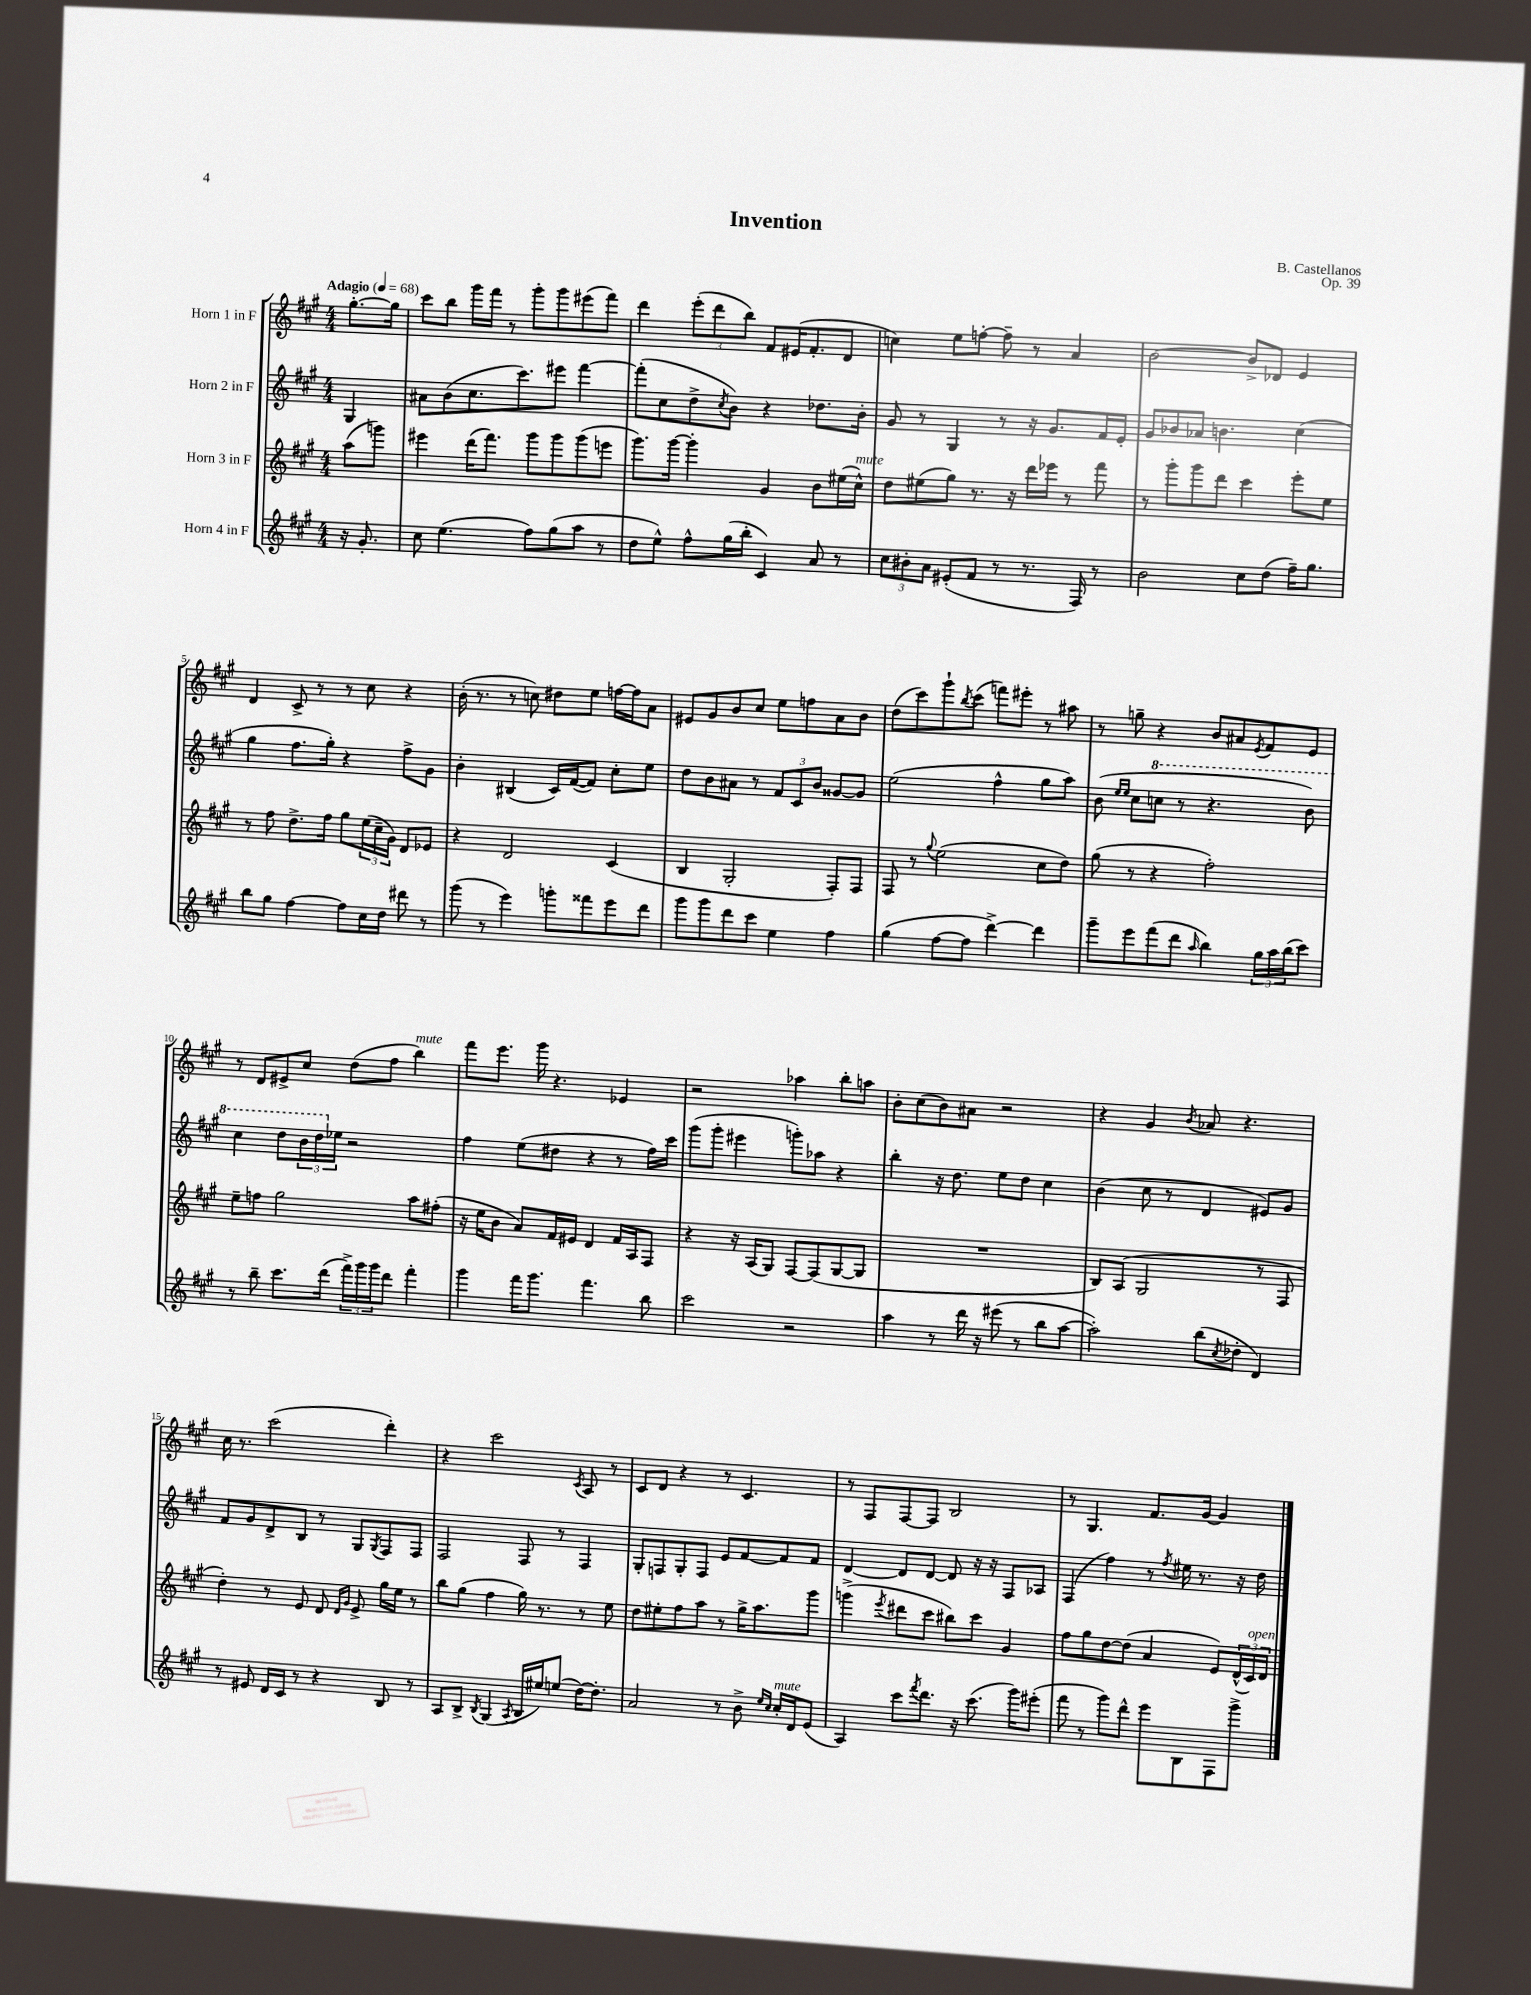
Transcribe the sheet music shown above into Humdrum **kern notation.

**kern	**kern	**kern	**kern
*staff4	*staff3	*staff2	*staff1
*clefG2	*clefG2	*clefG2	*clefG2
*k[f#c#g#]	*k[f#c#g#]	*k[f#c#g#]	*k[f#c#g#]
*M4/4	*M4/4	*M4/4	*M4/4
*MM68	*MM68	*MM68	*MM68
16r	(8aa\L	4G#/	[8.gg#'\L
8.g#'/	.	.	.
.	8ggg\J)	.	.
.	.	.	16gg#\]Jk
=	=	=	=
8cc#\	4eee#\	8a#\L	8ccc#\L
(4.ee\	.	(8b\	8bb\J
.	(16ddd\LK	8.cc#\	16ggg#\LL
.	8.fff#\J)	.	16fff#\JJ
.	.	.	8r
.	.	8.ccc#\)	.
8ff#\L)	8ggg#\L	.	8ggg#'\L
(8gg#\	8ggg#\	8eee#\J	8ggg#\
8aa\J	(8ggg#\	[4fff#\	(8eee#\
8r	8eee\J	.	8fff#\J)
=	=	=	=
8dd\L	8.ggg#\L)	(8fff#'\]L	4ddd\
8ee^^\J)	.	8cc#\	.
.	[16ggg#\Jk	.	.
8ff#^^\L	4ggg#'\]	8dd^\	(12eee'\L
.	.	.	12ddd\
.	.	8qcc#/	.
(16gg#\L	.	8b\J)	.
.	.	.	12bb\J)
16bb'\JJ	.	.	.
4c#/)	4g#/	4r	8f#/L
.	.	.	(16e#/K
.	.	.	8.f#'/
8a/	8b\L	8.dd-\L	.
8r	(16ee#\L	.	8d/J
.	16cc#^^\JJ)	16b'\Jk	.
=	=	=	=
12cc#\L	8dd\L	8g#/	4cc\)
12b#'\	.	.	.
.	(8ee#\	8r	.
12a\J	.	.	.
(8e#'/L	8gg#\J)	4G#/	8ee\L
8f#/J	8.r	.	[8ff'\J
8r	.	8r	8ff~\]
.	16r	.	.
8.r	16ddd\LL	16r	8r
.	16eee-\JJ	8.g#/L	.
.	8r	.	4a/
16F#/)	.	.	.
8r	8fff#\	16f#/L	.
.	.	16e'/JJ	.
=	=	=	=
2b\	8r	8g#/L	[2b\
.	8ggg#'\L	8b-/	.
.	8ggg#\	8a-/J	.
.	8ddd\J	4.b\	.
8cc#\L	4ccc#\	.	8b^/]L
(8dd\J	.	.	8d-/J
16ff#~\LK)	8eee'\L	(4cc#\	4e/
8.gg#\J	.	.	.
.	8ee\J	.	.
=	=	=	=
8bb\L	8r	4gg#\	4d/
8gg#\J	8ff#\	.	.
[4ff#\	8.dd^\L	8.ff#\L	8c#^/
.	.	.	8r
.	16ff#\Jk	16gg#'\Jk)	.
8ff#\]L	8gg#\L	4r	8r
16cc#\L	(24ee\L	.	8cc#\
.	24cc#~\	.	.
16dd\JJ	.	.	.
.	24g#\JJ)	.	.
8ddd#\	8d/L	8ff#^\L	4r
8r	8e-/J	8g#\J	.
=	=	=	=
(8ggg#\	4r	4b'\	(16b'\
.	.	.	8.r
8r	.	.	.
4eee\)	2d/	(4B#/	8r
.	.	.	8cc\)
8ggg'\L	.	16c#/LL)	8dd#\L
.	.	([16f#/J	.
8fff##\	.	8f#/]J)	8ee\J
8eee\	(4c#/	8cc#'\L	[16ff\LL
.	.	.	16ff\]J
8ddd\J	.	8ee\J	8a\J
=	=	=	=
8ggg#\L	4B/	8dd\L	8e#/L
8ggg#\	.	8b\	8g#/
8ddd\	2G#'/	8a#\J	8b/
8ccc#\J	.	8r	8cc#/J
4ee\	.	12f#/L	8ee\L
.	.	12c#/	.
.	.	.	8ff\
.	.	12b/J	.
4ff#\	8F#'/L)	[8g##/L	8a\
.	8F#/J	8g##/]J	8b\J
=	=	=	=
(4gg#\	8F#/	(2ee\	(8dd\L
.	8r	.	8ccc#\)
.	8qqgg#/	.	.
[8ff#\L	(2ee\	.	8ggg#`\
.	.	.	8qbb/
8ff#\]J	.	.	(8ccc#\J
[4ddd^\)	.	4ff#^^\	8fff\L)
.	.	.	8eee#'\J
4ddd\]	8cc#\L	8gg#\L	8r
.	8dd\J)	8aa\J)	8aa#\
=	=	=	=
8ggg#~\L	(8gg#\	(8b\	8r
.	.	16qqee/LL	.
.	.	16qqee/JJ	.
8eee\	8r	8cc#\L	8gg~\
(8fff#\	4r	8ccc\J	4r
8ddd\J	.	8r	.
16qqaa/	.	.	.
4bb\)	2ff#'\)	4.r	8b/L
.	.	.	8a#/
.	.	.	8qe/
24gg#\LL	.	.	8f#/
24aa\	.	.	.
(24bb\J	.	.	.
8ccc#\J)	.	8bb\)	8e/J
=	=	=	=
8r	8ee~\L	4ccc#\	8r
8bb~\	8ff\J	.	8d/L
8.ccc#\L	2gg#\	8ddd\L	8e#^/
.	.	24bb\L	8cc#/J
.	.	24ddd\	.
(16ddd\Jk	.	.	.
.	.	24ee-\JJ	.
24fff#^\LL)	.	2r	(8dd\L
24ggg#\	.	.	.
24ggg#\J	.	.	.
8ddd\J	.	.	8ff#\J
4fff#'\	8aa\L	.	4bb\)
.	(8ff#'\J	.	.
=	=	=	=
4ggg#\	16r	4ff#\	8fff#\L
.	16ee\LK	.	.
.	8b\J	.	8.eee\J
16fff#\LK	8a/L)	(8ee\L	.
8.ggg#\J	.	.	16ggg#\
.	16f#/L	8dd#\J	4.r
.	16e#/JJ	.	.
4.fff#\	4d/	4r	.
.	16f#/LL	8r	4e-/
.	16A/J	.	.
8bb\	8F#/J	16ff#\LL)	.
.	.	16ccc#\JJ	.
=	=	=	=
2ccc#\	4r	(8ggg#\L	2r
.	.	8ggg#'\J	.
.	16r	4eee#\	.
.	(16A/LK	.	.
.	8G#/J)	.	.
2r	[8F#/L	8ggg'\L)	4aa-\
.	(8F#/]	8aa-\J	.
.	[8G#/	4r	8bb'\L
.	8G#/]J	.	8aa\J
=	=	=	=
4aa\	1r	4bb'\	8b'\L
.	.	.	(8cc#\
8r	.	16r	8b\)
.	.	8.dd\	.
16ddd\	.	.	8a#\J
16r	.	.	.
(8eee#\	.	8ee\L	2r
8r	.	8dd\J	.
8bb\L	.	4cc#\	.
[8aa\J	.	.	.
=	=	=	=
2aa'\])	8B/L)	(4b\	4r
.	(8A/J	.	.
.	2G#/	8cc#\	4g#/
.	.	8r	.
.	.	.	8qb/
(8bb\L	.	4d/	8a-/
8qcc#/	.	.	.
8dd-'\J	.	.	4.r
4d/)	8r	8e#/L)	.
.	8F#/	8g#/J	.
=	=	=	=
8r	4dd'\)	8f#/L	16cc#\
.	.	.	8.r
8e#/	.	8g#/	.
16d/LL	8r	8d^/	(2ccc#\
16c#/JJ	.	.	.
8r	8e/	8B/J	.
4r	8d/	8r	.
.	16qqd/LL	.	.
.	16qqg#/JJ	.	.
.	8e^/	8G#/L	.
.	.	8qG#/	.
8B/	16gg#\LL	8F#/	4ddd'\)
.	16ee\JJ	.	.
8r	8r	8F#/J	.
=	=	=	=
8A/L	8bb\L	2F#/	4r
8B^/J	(8gg#\J	.	.
8qB/	.	.	.
(4G#/	4ff#\	.	2ccc#\
8qA/	.	.	.
16B/LL	16gg#\)	8F#/	.
16ee#/J)	8.r	.	.
(8ee/J	.	8r	.
.	.	.	8qc#/
[16dd\LK)	8r	4F#/	8A/
8.dd'\]J	.	.	.
.	8ee\	.	8r
=	=	=	=
2a/	8dd\L	8G#'/L	8c#/L
.	8ee#'\	8F/	8d/J
.	8ff#\	8G#'/	4r
.	8aa\J	8F/J	.
8r	8r	8e/L	8r
8b^\	16gg#^\LK	[8f#/	4.c#/
.	8.aa\	.	.
16qqee/LL	.	.	.
16qqcc#/JJ	.	.	.
16cc#'/LL	.	8f#/]	.
16d/J	.	.	.
(8e/J	8ggg#\J	8f#/J	.
=	=	=	=
4A/)	(4ggg^\	[4d/	8r
.	.	.	8F#/L
.	8qeee/	.	.
8ccc#\L	8ddd#\L	8d/]L	[8F#/
8qfff#/	.	.	.
8.ddd\J	8ccc#\J	[8d/J	8F#/]J
.	8bb#\L)	8d/]	2B/
16r	.	.	.
(8.ccc#\	8ccc#\J	16r	.
.	.	16r	.
.	4g#/	8F#/L	.
16ggg#\LK)	.	.	.
(8eee#'\J	.	8A-/J	.
=	=	=	=
8fff#\	8ff#\L	(4F#/	8r
8r	8gg#\	.	4.G#/
8ggg#\L)	[8dd\	4ff#\)	.
8ddd^^\J	(8dd\]J	.	.
8eee\L	4a/	8r	8.f#/L
.	.	8qff#/	.
8B\	.	16ee#\	.
.	.	8.r	[16g#/Jk
8F#\	8e/L)	.	4g#/]
8ggg#^\J	(24d^^/L	16r	.
.	24c#/)	.	.
.	.	16dd\	.
.	24d/JJ	.	.
==	==	==	==
*-	*-	*-	*-
